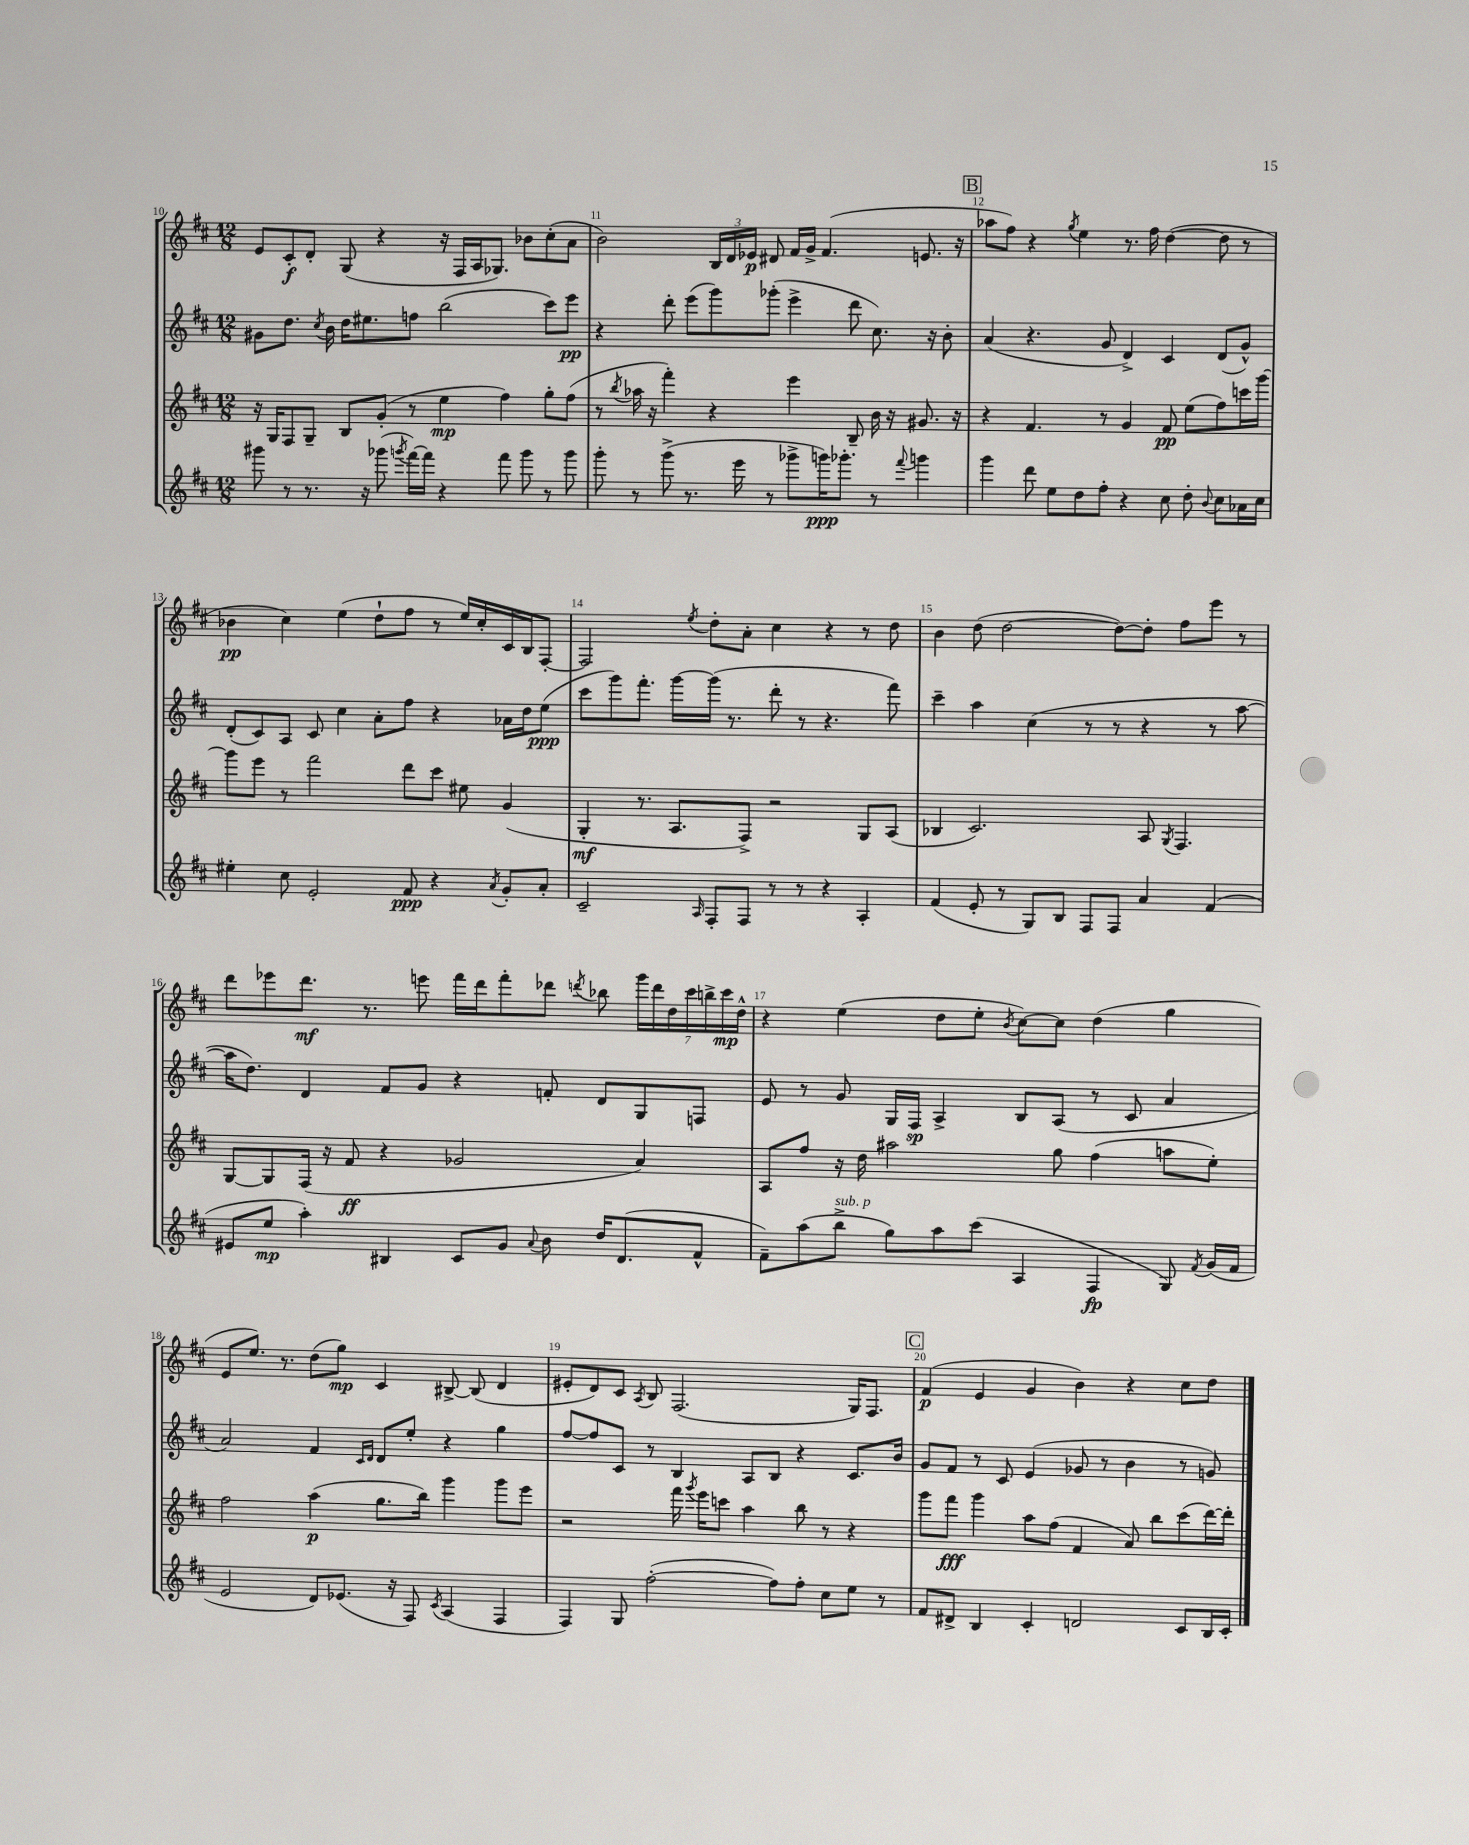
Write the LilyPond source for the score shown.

<<
\new StaffGroup <<
\new Staff = "s0" {
    \clef treble \key d \major \numericTimeSignature \time 12/8
    \autoBeamOff e'8[ cis'8-.\f d'8]-. g8( r4 r16 fis16[ a16 ges8.]) bes'8[ cis''8-.( a'8] |
    b'2) \tuplet 3/2 { b16[ d'16 ees'16]\p } dis'8 fis'16[ g'16]-> fis'4.( e'8. r16 |
    \mark \markup { \box "B" } aes''8[ fis''8]) r4 \acciaccatura { g''8 } e''4 r8. fis''16 d''4~( d''8 r8 |
    bes'4\pp cis''4) e''4( d''8[-! fis''8] r8 e''16[) cis''16-. cis'16 b16 fis8]~-. |
    fis2 \acciaccatura { e''8 } d''8[-. a'8]-. cis''4 r4 r8 d''8 |
    b'4 d''8( d''2~ d''8[~) d''8]-. fis''8[ e'''8] r8 |
    d'''8[ ees'''8 d'''8.]\mf r8. e'''8 fis'''16[ d'''16 fis'''8-. des'''8] \acciaccatura { d'''8 } bes''8 \tuplet 7/4 { g'''16[ d'''16 d''16 cis'''16 b''16-> cis'''16\mp d''16]-^ } |
    r4 e''4( d''8[ e''8]-. \acciaccatura { b'8 } cis''8[~) cis''8] d''4( g''4 |
    e'8[ e''8.]) r8. d''8[( g''8]\mp) cis'4 bis8~-> bis8( d'4 |
    eis'8[-. d'8) cis'8] \acciaccatura { a8 } b8 fis2.( g16[) fis8.] |
    \mark \markup { \box "C" } fis'4\p( e'4 g'4 b'4) r4 cis''8[ d''8] \bar "|." |
}
\new Staff = "s1" {
    \clef treble \key d \major \numericTimeSignature \time 12/8
    \autoBeamOff gis'8[ d''8.] \acciaccatura { cis''8 } b'16 d''16[ eis''8. f''8] b''2( cis'''8[) e'''8]\pp |
    r4 d'''8-. e'''8[( g'''8) ges'''8]-.( e'''4-> d'''8 cis''8.) r16 b'8-. |
    \mark \markup { \box "B" } a'4( r4. g'8 d'4->) cis'4 d'8[( g'8]-^) |
    d'8[-.( cis'8) a8] cis'8 cis''4 a'8[-. fis''8] r4 aes'16[ d''16 e''8]\ppp( |
    cis'''8[ g'''8) fis'''8.]-. g'''16[~ g'''16]( r8. d'''8-. r8 r4. fis'''8) |
    cis'''4-- a''4 cis''4( r8 r8 r4 r8 a''8~ |
    a''16[ d''8.]) d'4 fis'8[ g'8] r4 f'8-. d'8[ g8 f8] |
    e'8 r8 g'8 g16[ fis16]\sp a4-> b8[ a8]( r8 cis'8 a'4 |
    a'2) fis'4 \grace { cis'16[ d'16] } d'8[ e''8]-. r4 g''4 |
    fis''8[~ fis''8 cis'8] r8 b4 a8[ b8] r4 cis'8.[ b'16] |
    \mark \markup { \box "C" } g'8[ fis'8] r8 cis'8 e'4( ges'8 r8 b'4 r8 g'8) \bar "|." |
}
\new Staff = "s2" {
    \clef treble \key d \major \numericTimeSignature \time 12/8
    \autoBeamOff r16 g16[ fis8 g8]-- b8[ g'8]-.( r8 e''4\mp fis''4) g''8[-. fis''8]( |
    r8 \acciaccatura { b''8 } aes''16 r16 fis'''4-.) r4 e'''4 b8-- b'16 r16 gis'8. r16 |
    \mark \markup { \box "B" } r4 fis'4. r8 g'4 fis'8\pp e''8[( fis''8) c'''16 g'''16]~ |
    g'''8[ e'''8] r8 fis'''2 d'''8[ cis'''8] eis''8 g'4( |
    g4-.\mf r8. a8.[ fis8]->) r2 g8[ a8]( |
    bes4 cis'2.) a8 \acciaccatura { g8 } fis4. |
    g8[~ g8 fis16]( r16 fis'8\ff r4 ges'2 a'4) |
    a8[ fis''8] r16 d''16 ais''2 g''8 fis''4( a''8[ e''8]-.) |
    fis''2 a''4\p( g''8.[ b''16]) g'''4 g'''8[ e'''8] |
    r2 fis'''16 \acciaccatura { g'''8 } e'''16[ c'''8] a''4 b''8 r8 r4 |
    \mark \markup { \box "C" } g'''8[ fis'''8]\fff g'''4 a''8[ fis''8]( fis'4 a'8) b''8[ cis'''8( d'''16~) d'''16]-. \bar "|." |
}
\new Staff = "s3" {
    \clef treble \key d \major \numericTimeSignature \time 12/8
    \autoBeamOff gis'''8 r8 r8. r16 ges'''8( \acciaccatura { g'''8 } fis'''16[~) fis'''16] r4 fis'''8 g'''8 r8 g'''8 |
    g'''8-. r8 g'''8->( r8. e'''16 r8 ges'''8[-> g'''16\ppp) ges'''8.]-. r8 \appoggiatura { fis'''8 } g'''4 |
    \mark \markup { \box "B" } g'''4 d'''8 e''8[ d''8 fis''8]-. r4 cis''8 d''8-. \appoggiatura { b'8 } cis''8[ aes'16 cis''16] |
    eis''4-. cis''8 e'2-. fis'8\ppp r4 \acciaccatura { a'8 } g'8[-. a'8]-. |
    cis'2-- \grace { a16 } fis8[-. fis8] r8 r8 r4 a4-. |
    fis'4( e'8-. r8 g8[) b8] fis8[ fis8] a'4 fis'4( |
    eis'8[ e''8]\mp a''4-.) bis4 cis'8[ g'8] \appoggiatura { a'8 } b'8 d''16[ d'8.( fis'8]-^ |
    fis'8[--) a''8( b''8]->^\markup { \italic "sub. p" } g''8[) a''8 cis'''8]( a4 fis4\fp g8) \acciaccatura { fis'8 } g'16[( fis'16] |
    e'2 d'8[) ees'8.]( r16 fis8) \acciaccatura { cis'8 } a4( fis4 |
    fis4) g8 fis''2~-.( fis''8[) fis''8]-. cis''8[ e''8] r8 |
    \mark \markup { \box "C" } fis'8[ dis'8]-> b4 cis'4-. d'2 cis'8[ b16 cis'16]-. \bar "|." |
}
>>
>>
\layout { \context { \Score currentBarNumber = #10 \override BarNumber.break-visibility = ##(#f #t #t) barNumberVisibility = #all-bar-numbers-visible } }
